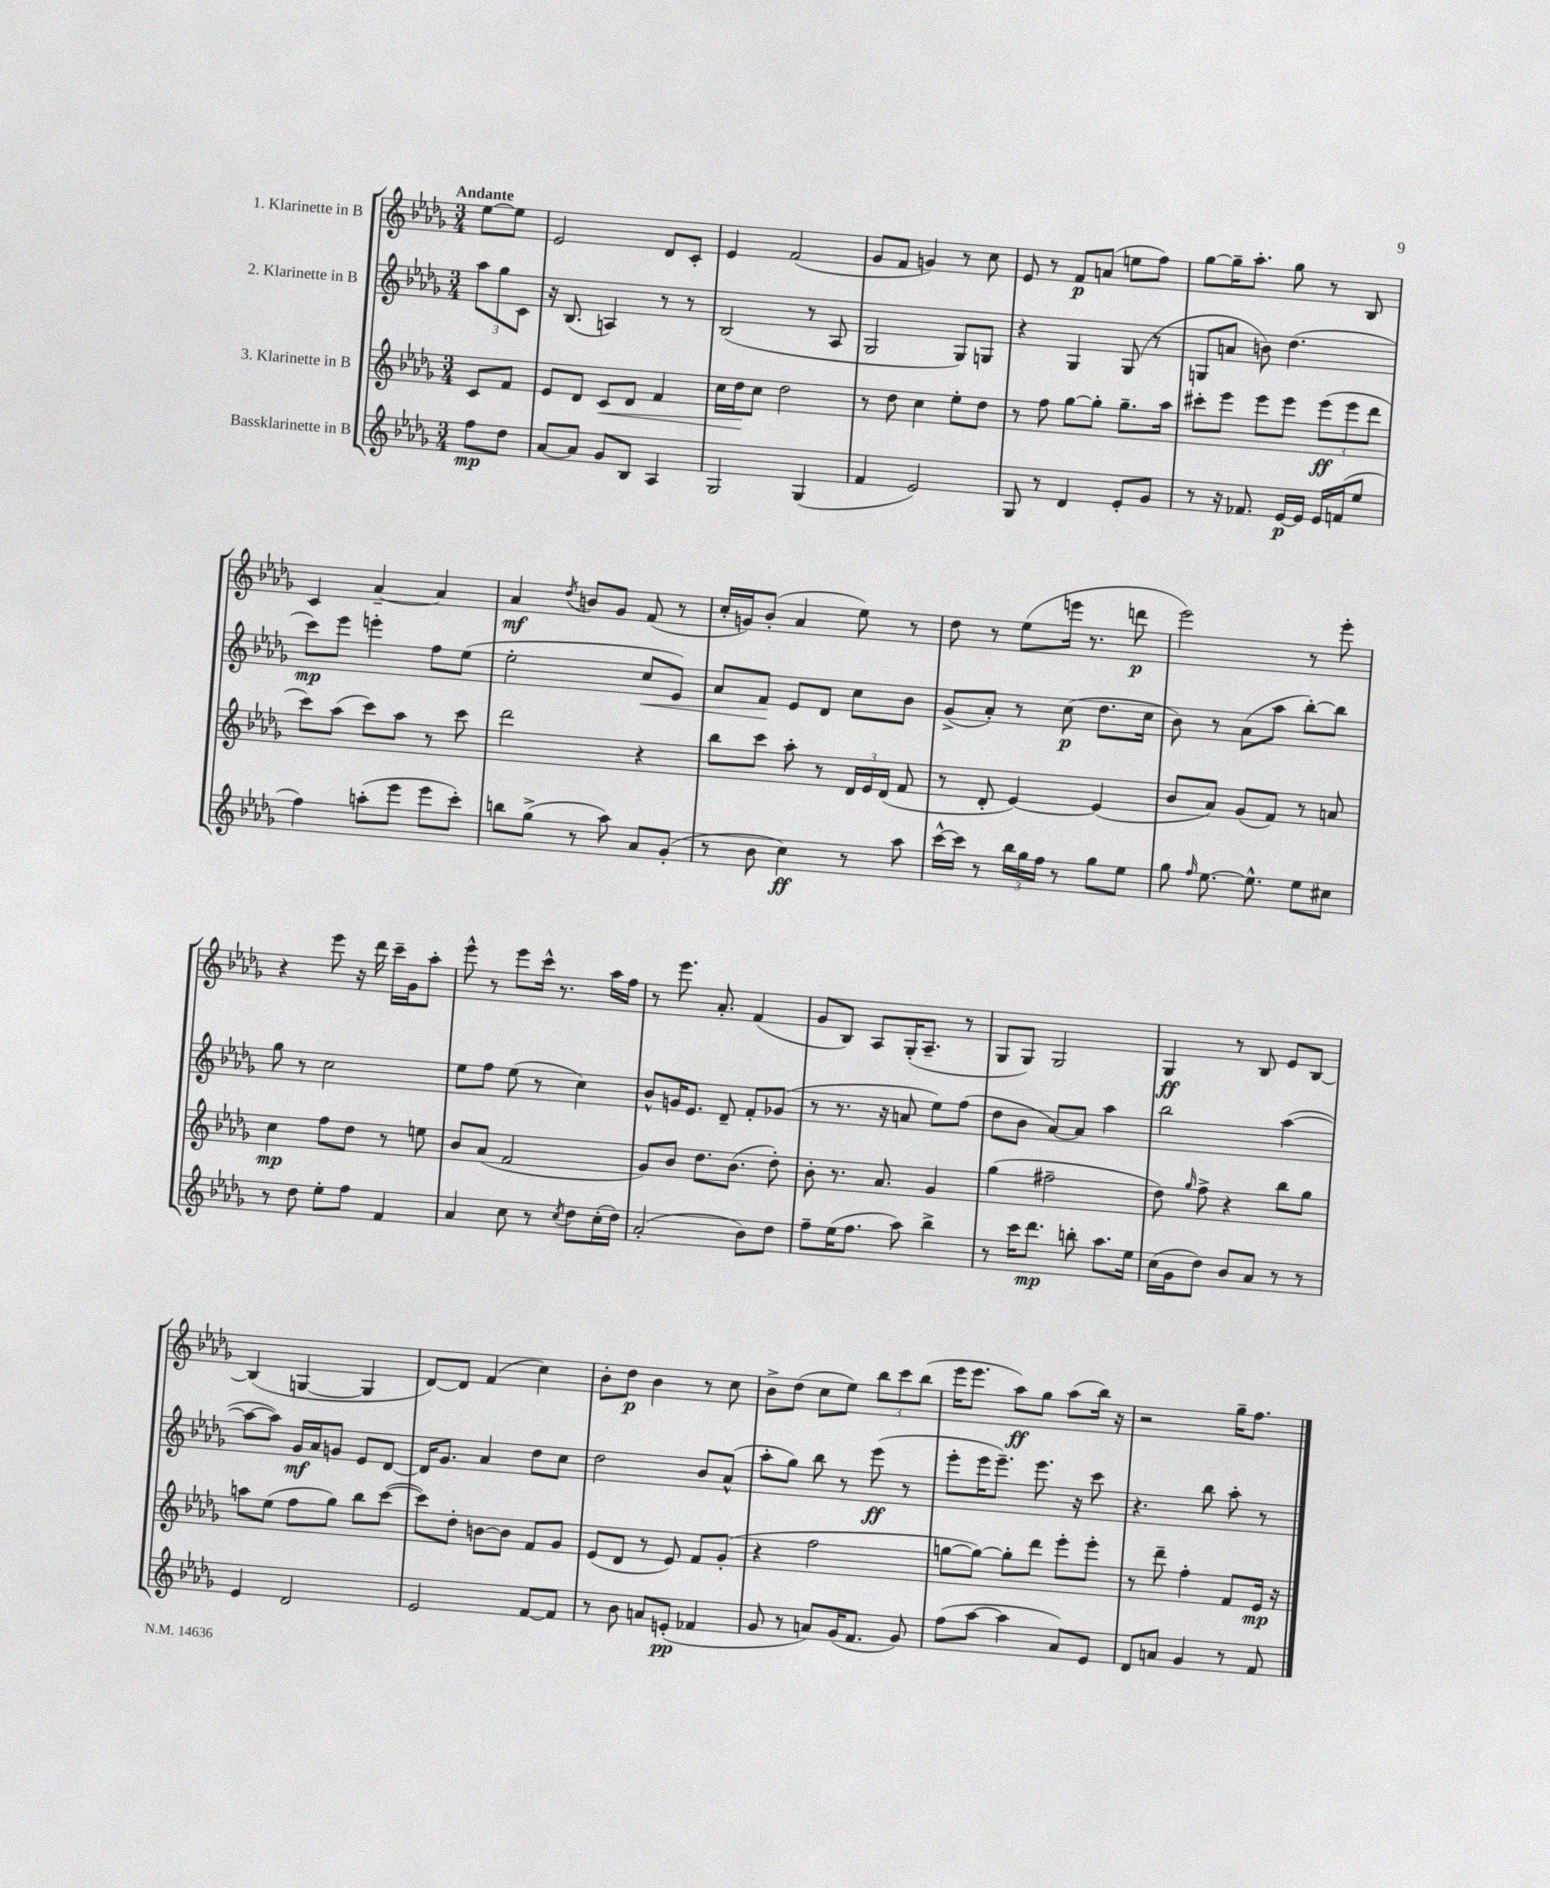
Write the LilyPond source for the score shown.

<<
\new StaffGroup <<
\new Staff = "s0" \with { instrumentName = "1. Klarinette in B" } {
    \clef treble \key des \major \numericTimeSignature \time 3/4 \partial 4 \tempo "Andante"
    \autoBeamOff ees''8[~ ees''8] |
    ees'2 des'8[ c'8]-. |
    ees'4 f'2( |
    ges'8[ f'8] g'4) r8 c''8 |
    ees'8 r8 f'8[\p a'8]( e''8[ f''8]) |
    ges''8[~ ges''16-- aes''8.]-. ges''8 r8 bes8 |
    c'4 aes'4~-- aes'4 |
    aes'4\mf \acciaccatura { des''8 } b'8[ ges'8] f'8( r8 |
    c''16[-. g'16) bes'8]-.( aes'4 ees''8) r8 |
    des''8 r8 ees''8[( e'''16] r8. d'''8\p |
    ees'''2) r8 ees'''8-. |
    r4 ees'''8 r16 des'''16 c'''16[-- ges'16 aes''8]-. |
    ees'''8-^ r8 ees'''8[ c'''16]-^ r8. aes''16[ f''16] |
    r8 ees'''8. aes'8.-. f'4( |
    ges'8[ bes8]) aes8[ ges16-.( aes8.]-- r8 |
    ges8[ ges8]) ges2 |
    ges4\ff r8 bes8 ees'8[ bes8]~ |
    bes4( g4~ g4 |
    des'8[~) des'8] f'4( c''4) |
    bes'8[-. des''8]\p bes'4 r8 c''8 |
    bes'8[-> des''8]( c''8[ ees''8]) \tuplet 3/2 { bes''8[ c'''8 bes''8]( } |
    ees'''16[ ees'''8.] aes''8[\ff) ges''8] aes''8[( bes''16]) r16 |
    r2 ges''16[-- f''8.] \bar "|." |
}
\new Staff = "s1" \with { instrumentName = "2. Klarinette in B" } {
    \clef treble \key des \major \numericTimeSignature \time 3/4 \partial 4
    \autoBeamOff \tuplet 3/2 { aes''8[ ges''8 c'8] } |
    r16 bes8.( a4) r8 r8 |
    bes2( r8 aes8 |
    ges2 ges8[) g8] |
    r4 ges4 ges8( r8 |
    g8[ a'8] b'8) des''4.( |
    c'''8[\mp) ees'''8] e'''4-. f''8[ ees''8]( |
    ees''2-. c''8[\< ees'8]) |
    aes'8[ f'8]\! ees'8[ des'8] c''8[ bes'8] |
    ges'8[->( aes'8]-.) r8 c''8\p( des''8.[ c''16] |
    bes'8) r8 aes'8[( aes''8] bes''8[~-.) bes''8] |
    ges''8 r8 c''2 |
    ees''8[ f''8] ees''8( r8 c''4) |
    bes'8[-^ g'16 ees'8.] des'8-- f'8[-. ges'8]( |
    r8 r8. r16 a'8 ees''8[) f''8]( |
    des''8[ bes'8] aes'8[~) aes'8] aes''4 |
    bes''2 aes''4~( |
    aes''8[~ aes''8]) ges'16[\mf aes'16 g'8] ees'8[ des'8]~ |
    des'16[ ges'8.] aes'4 des''8[ c''8] |
    des''2 bes'8[ aes'8]-^( |
    aes''8[-. ges''8]) bes''8 r8 ees'''8\ff( r8 |
    ees'''8[-. ees'''16 ees'''8.]--) ees'''8. r16 c'''8 |
    r4. bes''8 aes''8-. r8 \bar "|." |
}
\new Staff = "s2" \with { instrumentName = "3. Klarinette in B" } {
    \clef treble \key des \major \numericTimeSignature \time 3/4 \partial 4
    \autoBeamOff c'8[ f'8] |
    ees'8[ des'8] c'8[\< des'8] f'4 |
    c''16[ des''16\! c''8] des''2 |
    r8 des''8 c''4 ees''8[-. des''8] |
    r8 f''8 ges''8[~ ges''8]-. ges''8.[-- aes''16] |
    cis'''8[-. ees'''8] ees'''8[ ees'''8] \tuplet 3/2 { ees'''8[\ff( ees'''8 des'''8] } |
    c'''8[) aes''8]( c'''8[) aes''8] r8 c'''8 |
    des'''2 r4 |
    bes''8[ c'''8] aes''8-. r8 \tuplet 3/2 { des'16[ ees'16 des'16]( } f'8 |
    r8 des'8-. ees'4~) ees'4( |
    bes'8[ aes'8]) ges'8[( f'8]) r8 a'8 |
    c''4\mp f''8[ des''8] r8 e''8 |
    bes'8[ aes'8]( f'2 |
    ges'8[) bes'8] des''8.[ bes'8.]( des''8-.) |
    bes'8-. r8. aes'8. ges'4 |
    ges''4( fis''2-- |
    des''8) \grace { ges''16 } f''8-> r4 bes''8[ ges''8] |
    a''8[ ees''8]( f''8[ ges''8]) bes''8[ c'''8]~( |
    c'''8[) des''8]-. b'8[~ b'8] f'8[ ges'8] |
    ees'8[( des'8] r8 ees'8) f'8[ ges'8]-.( |
    r4 f''2 |
    g''8[~ g''8]~) g''8[-. des'''8] ees'''8[-. ees'''8]-. |
    r8 des'''8-- f''4-. f'8[ ees'16]\mp r16 \bar "|." |
}
\new Staff = "s3" \with { instrumentName = "Bassklarinette in B" } {
    \clef treble \key des \major \numericTimeSignature \time 3/4 \partial 4
    \autoBeamOff f''8[\mp des''8] |
    aes'8[~ aes'8] ges'8[ bes8] aes4 |
    ges2 ges4( |
    f'4 ees'2) |
    ges8 r8 des'4 ees'8[-. ges'8] |
    r8 r16 fes'8. ees'16[~\p ees'16] ees'16[ f'16( ees''8] |
    f''4) a''8[-.( ees'''8] ees'''8[ c'''8]-.) |
    b''8[ ges''8]->( r8 aes''8) aes'8[ ges'8]-.( |
    r8 bes'8 c''4\ff) r8 aes''8 |
    c'''16[~-^ c'''16] r8 \tuplet 3/2 { bes''16[ ges''16 f''16] } r8 ges''8[ ees''8] |
    ges''8 \grace { f''16 } ees''8.~ ees''8.-^ ees''8[ cis''8] |
    r8 des''8 ees''8[-. f''8] f'4 |
    aes'4 c''8 r8 \acciaccatura { c''8 } des''8[ c''16-.( des''16]) |
    aes'2-.( bes'8[) des''8] |
    f''8[-- ees''16( f''8.] aes''8) bes''4-> |
    r8 c'''16[ des'''8.]\mp b''8-. aes''8.[ ees''16] |
    c''16[( ges'16 des''8]) bes'8[ aes'8] r8 r8 |
    ees'4 des'2 |
    ees'2 f'8[~ f'8] |
    r8 bes'8 a'8[ e'8]-.\pp( fes'4 |
    ges'8 r8 a'8[) ges'16( f'8.] ges'8) |
    f''8[( aes''8]~ aes''4 aes'8[) ees'8] |
    des'8[ a'8] ges'4 r8 f'8 \bar "|." |
}
>>
>>
\layout { \context { \Score \remove "Bar_number_engraver" } }
